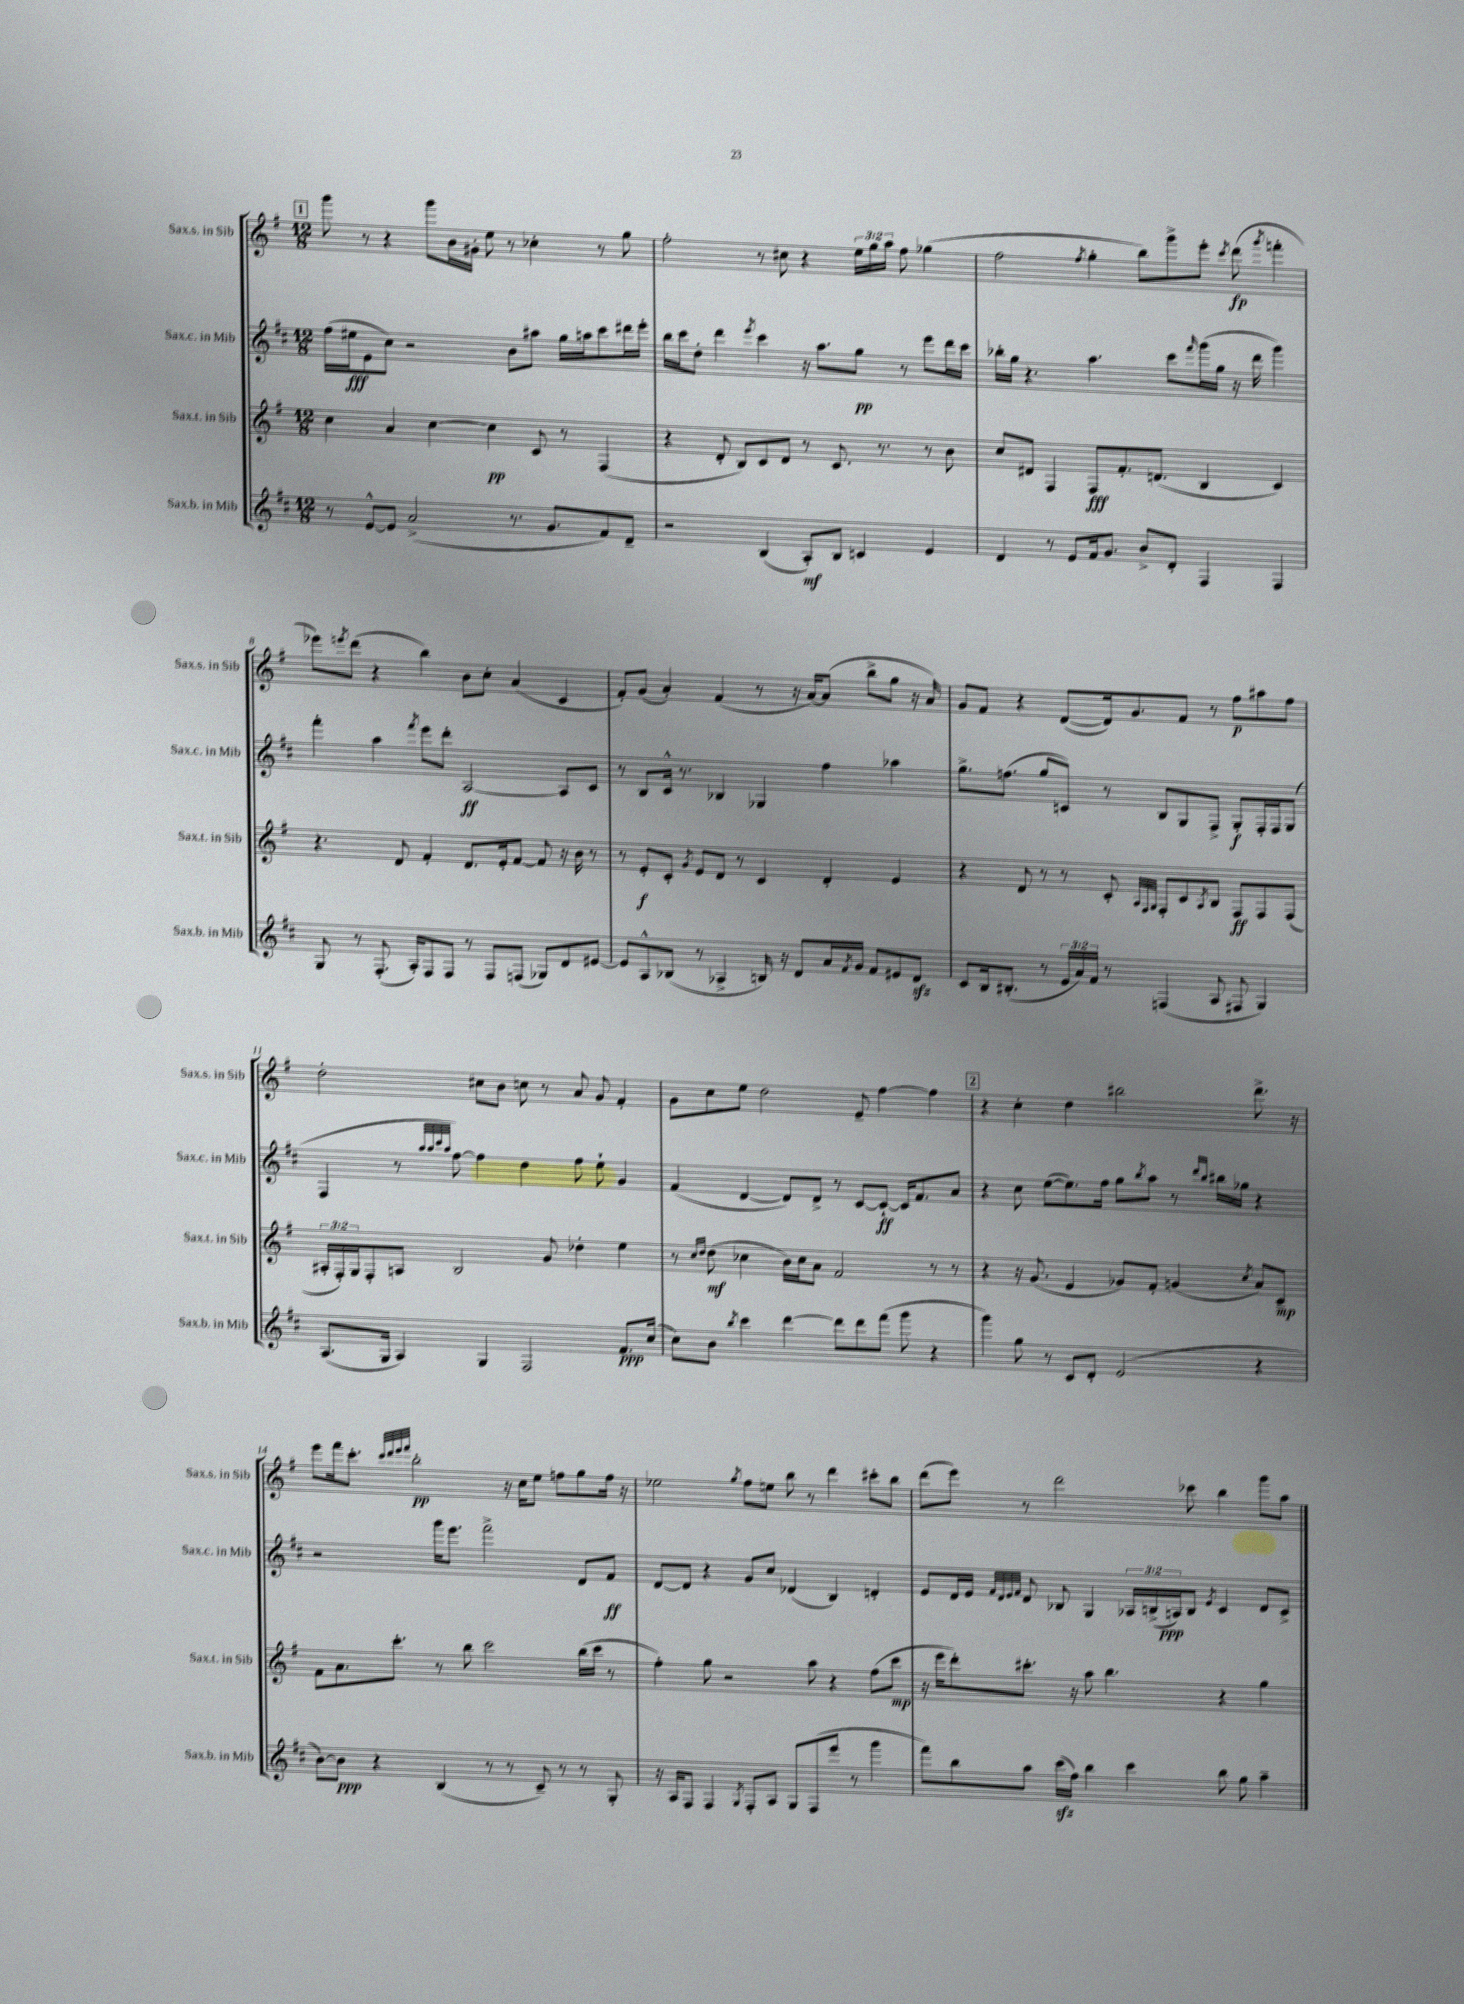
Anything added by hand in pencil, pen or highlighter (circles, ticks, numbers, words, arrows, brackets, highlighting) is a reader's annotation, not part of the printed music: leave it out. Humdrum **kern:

**kern	**dynam	**kern	**dynam	**kern	**dynam	**kern	**dynam
*part4	*part4	*part3	*part3	*part2	*part2	*part1	*part1
*staff4	*staff4	*staff3	*staff3	*staff2	*staff2	*staff1	*staff1
*I"Sax.b. in Mib	*	*I"Sax.t. in Sib	*	*I"Sax.c. in Mib	*	*I"Sax.s. in Sib	*
*I'Sax.b. in Mib	*	*I'Sax.t. in Sib	*	*I'Sax.c. in Mib	*	*I'Sax.s. in Sib	*
*clefG2	*	*clefG2	*	*clefG2	*	*clefG2	*
*k[f#c#]	*	*k[f#]	*	*k[f#c#]	*	*k[f#]	*
*M12/8	*	*M12/8	*	*M12/8	*	*M12/8	*
!!LO:REH:place=s1:t=1
=5	=5	=5	=5	=5	=5	=5	=5
8r	.	4cc\	.	(16ff#\LL	.	8ggg\	.
.	.	.	.	16ee#X\J	fff	.	.
[8e^^/L	.	.	.	8e\	.	8r	.
8e/J]	.	4a/	.	8cc#\J)	.	4r	.
(2a^/	.	.	.	2r	.	.	.
.	.	[4cc\	.	.	.	8ggg\L	.
.	.	.	.	.	.	16b\L	.
.	.	.	.	.	.	16g#X'\JJ	.
.	.	4cc\]	pp	.	.	8ee\	.
8.r	.	.	.	8b\L	.	8r	.
.	.	8c/	.	8aa#X\J	.	4cc-X'\	.
8.g/L	.	.	.	.	.	.	.
.	.	8r	.	16gg\LL	.	.	.
.	.	.	.	16aan\J	.	.	.
8f#/)	.	(4F#/	.	8ccc#\	.	8r	.
8d~/J	.	.	.	16ddd#X\L	.	8gg\	.
.	.	.	.	16eee'\JJ	.	.	.
=6	=6	=6	=6	=6	=6	=6	=6
2r	.	4r	.	16bb\LL	.	2ff#'\	.
.	.	.	.	16ccc#\J	.	.	.
.	.	.	.	8dd'\J	.	.	.
.	.	8d'/	.	4ddd\	.	.	.
.	.	8B/L)	.	.	.	.	.
.	.	.	.	8qeee/	.	.	.
(4B/	.	8c/	.	4ccc#\	.	8r	.
.	.	8d/J	.	.	.	8cc#X\	.
8A'/L)	mf	8r	.	16r	.	4r	.
.	.	.	.	8.aa\L	.	.	.
8B/J	.	8.c/	.	.	.	.	.
4cn/	.	.	.	8gg\J	pp	24ee\LL	.
.	.	.	.	.	.	24gg\	.
.	.	8.r	.	.	.	.	.
.	.	.	.	.	.	24aa\JJ	.
.	.	.	.	8r	.	8ff#\	.
4e/	.	8r	.	8eee\L	.	(4gg-X\	.
.	.	8b\	.	16ddd\L	.	.	.
.	.	.	.	16ccc#\JJ	.	.	.
=7	=7	=7	=7	=7	=7	=7	=7
4d/	.	8cc/L	.	16bb-X'\LL	.	2ff#\	.
.	.	.	.	16gg\JJ	.	.	.
.	.	8d#X/J	.	4.r	.	.	.
8r	.	4F#/	.	.	.	.	.
8e/L	.	.	.	.	.	.	.
.	.	.	.	.	.	8qff#/	.
16f#/k	.	8F#/L	fff	4.aa\	.	4gg'\	.
8.g/J	.	.	.	.	.	.	.
.	.	8.f#'/	.	.	.	.	.
8b^/L	.	.	.	.	.	8bb\L)	.
.	.	(8.dn/J	.	.	.	.	.
8d'/J	.	.	.	8ccc#\L	.	8ggg^\	.
.	.	.	.	16qqfff#/	.	.	.
4F#/	.	4B/	.	(16ggg\L	.	8eee'\J	.
.	.	.	.	16gg\JJ	.	.	.
.	.	.	.	.	.	8qccc/	.
.	.	.	.	16r	.	(8ddd\	fp
.	.	.	.	16ddd\	.	.	.
.	.	.	.	.	.	8qggg/	.
4F#/	.	4c/)	.	4ggg\)	.	4fffn'\	.
!!LO:LB:g=z
=8	=8	=8	=8	=8	=8	=8	=8
8G/	.	4.r	.	4fff#'\	.	8eee-X\L)	.
.	.	.	.	.	.	8qeeen/	.
8r	.	.	.	.	.	(8ddd\J	.
(8.F#'/	.	.	.	4aa\	.	4r	.
.	.	8d/	.	.	.	.	.
16A'/KL)	.	.	.	.	.	.	.
.	.	.	.	8qfff#/	.	.	.
8F#/	.	4f#'/	.	8eee\L	.	4bb\)	.
8F#/J	.	.	.	8ddd'\J	.	.	.
8r	.	8.d/L	.	[2A/	ff	8b\L	.
8F#/L	.	.	.	.	.	8cc'\J	.
.	.	16e'/k	.	.	.	.	.
(8Fn/J	.	[8f#/J	.	.	.	(4a/	.
8G-X/L)	.	8f#/]	.	.	.	.	.
8d/	.	16r	.	8A/L]	.	4c/	.
.	.	16b\	.	.	.	.	.
[8e#X/J	.	8r	.	8c#/J	.	.	.
=9	=9	=9	=9	=9	=9	=9	=9
8e#/L]	.	8r	.	8r	.	8f#'/L)	.
8A^^/	.	8e'/L	f	8B/L	.	(8g/J	.
(8B-X/J	.	8c'/J	.	16c#^^/Jk	.	4a'/)	.
.	.	.	.	8.r	.	.	.
.	.	8qg/	.	.	.	.	.
8r	.	8e/L	.	.	.	.	.
4A-X^/	.	8d/J	.	4B-X/	.	(4f#/	.
.	.	8r	.	.	.	.	.
16Bn/)	.	4c/	.	4G-X/	.	8r	.
16r	.	.	.	.	.	.	.
8d/L	.	.	.	.	.	16r	.
.	.	.	.	.	.	[16a/KL)	.
16a/L	.	4d'/	.	4ff#\	.	(8a/J]	.
8qf#/	.	.	.	.	.	.	.
16g/JJ	.	.	.	.	.	.	.
8f#/L	.	.	.	.	.	8bb^\L	.
8e#X/	.	4e/	.	4aa-X\	.	8gg\J	.
8dzz/J	.	.	.	.	.	16r	.
.	.	.	.	.	.	16a/)	.
=10	=10	=10	=10	=10	=10	=10	=10
8c#/L	.	4r	.	8.gg^\L	.	8g/L	.
16B/k	.	.	.	.	.	8f#/J	.
(8.B#X'/J	.	.	.	(8.ffn\J	.	.	.
.	.	8d/	.	.	.	4r	.
8r	.	8r	.	8gg/L	.	.	.
24e/LL	.	8r	.	8cn/J)	.	([8d/L	.
24a/)	.	.	.	.	.	.	.
24f#/JJ	.	.	.	.	.	.	.
8r	.	8c'/	.	8r	.	16d/k])	.
.	.	.	.	.	.	8.g/	.
.	.	32qqA/LLL	.	.	.	.	.
.	.	32qqF#/	.	.	.	.	.
.	.	32qqG/JJJ	.	.	.	.	.
(4Fn/	.	8F#'/L	.	8B/L	.	.	.
.	.	8c/	.	8G/	.	8f#/J	.
.	.	8qA/	.	.	.	.	.
8A/	.	8B/J	.	8F#^/J	.	8r	.
8F#X/	.	8F#/L	ff	8G'/L	f	8ff#\L	p
4G/)	.	8F#/	.	16F#'/L	.	8aa#X\	.
.	.	.	.	16F#/J	.	.	.
.	.	(8F#/J	.	(8G/J	.	8ff#\J	.
!!LO:LB:g=z
=11	=11	=11	=11	=11	=11	=11	=11
(8.A/L	.	24A#X'/LL	.	4F#/	.	2dd'\	.
.	.	24F#'/)	.	.	.	.	.
.	.	24G/J	.	.	.	.	.
.	.	8F#'/	.	.	.	.	.
16G/Jk	.	.	.	.	.	.	.
4A/)	.	8An/J	.	8r	.	.	.
.	.	.	.	32qqaa/LLL	.	.	.
.	.	.	.	32qqaa/	.	.	.
.	.	.	.	32qqccc#/	.	.	.
.	.	.	.	32qqaa/JJJ	.	.	.
.	.	2B/	.	[8ff#\)	.	.	.
4G/	.	.	.	4ff#\]	.	8cc#X\L	.
.	.	.	.	.	.	8b\J	.
2F#/	.	.	.	4dd\	.	8ccn\	.
.	.	8g/	.	.	.	8r	.
.	.	4dd-X'\	.	8ff#\	.	8a/	.
.	.	.	.	8ee`\	.	8g/	.
8.f#/L	ppp	4ee\	.	4g/	.	4f#'/	.
(16cc#/Jk	.	.	.	.	.	.	.
=12	=12	=12	=12	=12	=12	=12	=12
8cc#\L)	.	8r	.	(4f#/	.	8g\L	.
.	.	16qqcc/LL	.	.	.	.	.
.	.	16qqdd/JJ	.	.	.	.	.
8b\J	.	(8dd\	mf	.	.	8cc\	.
8qbb/	.	.	.	.	.	.	.
4ccc#\	.	4cc-X\	.	[4d/	.	8ee\J	.
.	.	.	.	.	.	2dd\	.
[4ddd\	.	16b\LL)	.	8d/L])	.	.	.
.	.	16cc-\J	.	.	.	.	.
.	.	8a\J	.	8d^/J	.	.	.
8ddd\L]	.	2f#/	.	8r	.	.	.
8ddd\	.	.	.	[8c#/L	.	8e~/	.
(8fff#\J	.	.	.	8c#`/J_	ff	[4ff#\	.
8ggg\	.	.	.	16c#/KL]	.	.	.
.	.	.	.	8.f#/	.	.	.
4r	.	8r	.	.	.	4ff#\]	.
.	.	8r	.	8a/J	.	.	.
!!LO:REH:place=s1:t=2
=13	=13	=13	=13	=13	=13	=13	=13
4ggg\)	.	4r	.	4r	.	4r	.
8gg\	.	16r	.	8cc#\	.	4cc'\	.
.	.	(8.g/	.	.	.	.	.
8r	.	.	.	([8ee\L	.	.	.
8c#/L	.	4e/	.	8.ee\])	.	4dd\	.
8d'/J	.	.	.	.	.	.	.
.	.	.	.	16ff#\Jk	.	.	.
(2e/	.	8g-X/L)	.	8gg\L	.	2bb#X\	.
.	.	.	.	8qbb/	.	.	.
.	.	8f#'/J	.	8aa\J	.	.	.
.	.	(4gn/	.	8r	.	.	.
.	.	.	.	16qqddd/LL	.	.	.
.	.	.	.	16qqbb/JJ	.	.	.
.	.	.	.	16bb#X\LL	.	.	.
.	.	.	.	16gg-X\JJ	.	.	.
.	.	8qcc/	.	.	.	.	.
4r	.	8a/L)	.	4r	.	8.ddd^\	.
.	.	8c~/J	mp	.	.	.	.
.	.	.	.	.	.	16r	.
!!LO:LB:g=z
=14	=14	=14	=14	=14	=14	=14	=14
[8b\L)	.	8f#\L	.	2r	.	8eee\L	.
8b\J]	ppp	8.a\	.	.	.	16fff#\k	.
.	.	.	.	.	.	8.ccc'\J	.
4r	.	.	.	.	.	.	.
.	.	8.ccc'\J	.	.	.	.	.
.	.	.	.	.	.	32qqccc/LLL	.
.	.	.	.	.	.	32qqddd/	.
.	.	.	.	.	.	32qqeee/	.
.	.	.	.	.	.	32qqfff#/JJJ	.
.	.	.	.	.	.	2bb'\	pp
(4B/	.	8r	.	16ggg\KL	.	.	.
.	.	.	.	8.eee\J	.	.	.
.	.	8bb\	.	.	.	.	.
8r	.	2ccc\	.	2fff#^\	.	.	.
8r	.	.	.	.	.	16r	.
.	.	.	.	.	.	16cc\KL	.
8c#~/)	.	.	.	.	.	8ee\J	.
8r	.	.	.	.	.	8ffn\L	.
8r	.	(16bb\LL	.	8d/L	.	8gg\	.
.	.	16ccc\JJ	.	.	.	.	.
8G'/	.	8r	.	8f#/J	ff	16ff\Jk	.
.	.	.	.	.	.	16r	.
=15	=15	=15	=15	=15	=15	=15	=15
16r	.	4ff#'\)	.	[8d/L	.	2ee-X\	.
16A/KL	.	.	.	.	.	.	.
8F#/J	.	.	.	8d/J]	.	.	.
4F#/	.	8gg\	.	4r	.	.	.
.	.	2r	.	.	.	.	.
8qG/	.	.	.	.	.	8qgg/	.
8F#'/L	.	.	.	8g/L	.	8ff#\L	.
8A/J	.	.	.	8cc#/J	.	8een\J	.
8G/L	.	.	.	(4d-X/	.	8bb\	.
(8F#/	.	8aa\	.	.	.	8r	.
8eee/J	.	4r	.	4B/)	.	4ddd\	.
8r	.	.	.	.	.	.	.
4ggg\	.	(8ff#\L	.	4dn'/	.	8ccc#X'\L	.
.	.	8ccc\J	mp	.	.	8bb\J	.
=16	=16	=16	=16	=16	=16	=16	=16
8fff#\L)	.	16r	.	8e/L	.	(8ddd\L	.
.	.	16eee\KL	.	.	.	.	.
8bb\	.	8ddd'\)	.	16d/L	.	8eee\J)	.
.	.	.	.	16e/JJ	.	.	.
.	.	.	.	32qqf#/LLL	.	.	.
.	.	.	.	32qqd/	.	.	.
.	.	.	.	32qqe/	.	.	.
.	.	.	.	32qqf#/JJJ	.	.	.
8aa\J	.	8.ccc#X'\J	.	8d/	.	8r	.
(16ccc#zz\LL	.	.	.	8B-X/	.	2ddd\	.
16ff#\JJ)	.	16r	.	.	.	.	.
4bb\	.	8aa\	.	4G/	.	.	.
.	.	4.bb\	.	.	.	.	.
4ccc#\	.	.	.	24A-X/LL	.	.	.
.	.	.	.	(24Bn^/	.	.	.
.	.	.	.	24An/J)	ppp	.	.
.	.	.	.	8B/J	.	8ccc-X\	.
.	.	.	.	8qe/	.	.	.
8bb\	.	4r	.	4c#/	.	4bb\	.
8gg\	.	.	.	.	.	.	.
4aa~\	.	4gg\	.	8d/L	.	8ggg\L	.
.	.	.	.	8c#^/J	.	8aa\J	.
==	==	==	==	==	==	==	==
*-	*-	*-	*-	*-	*-	*-	*-
